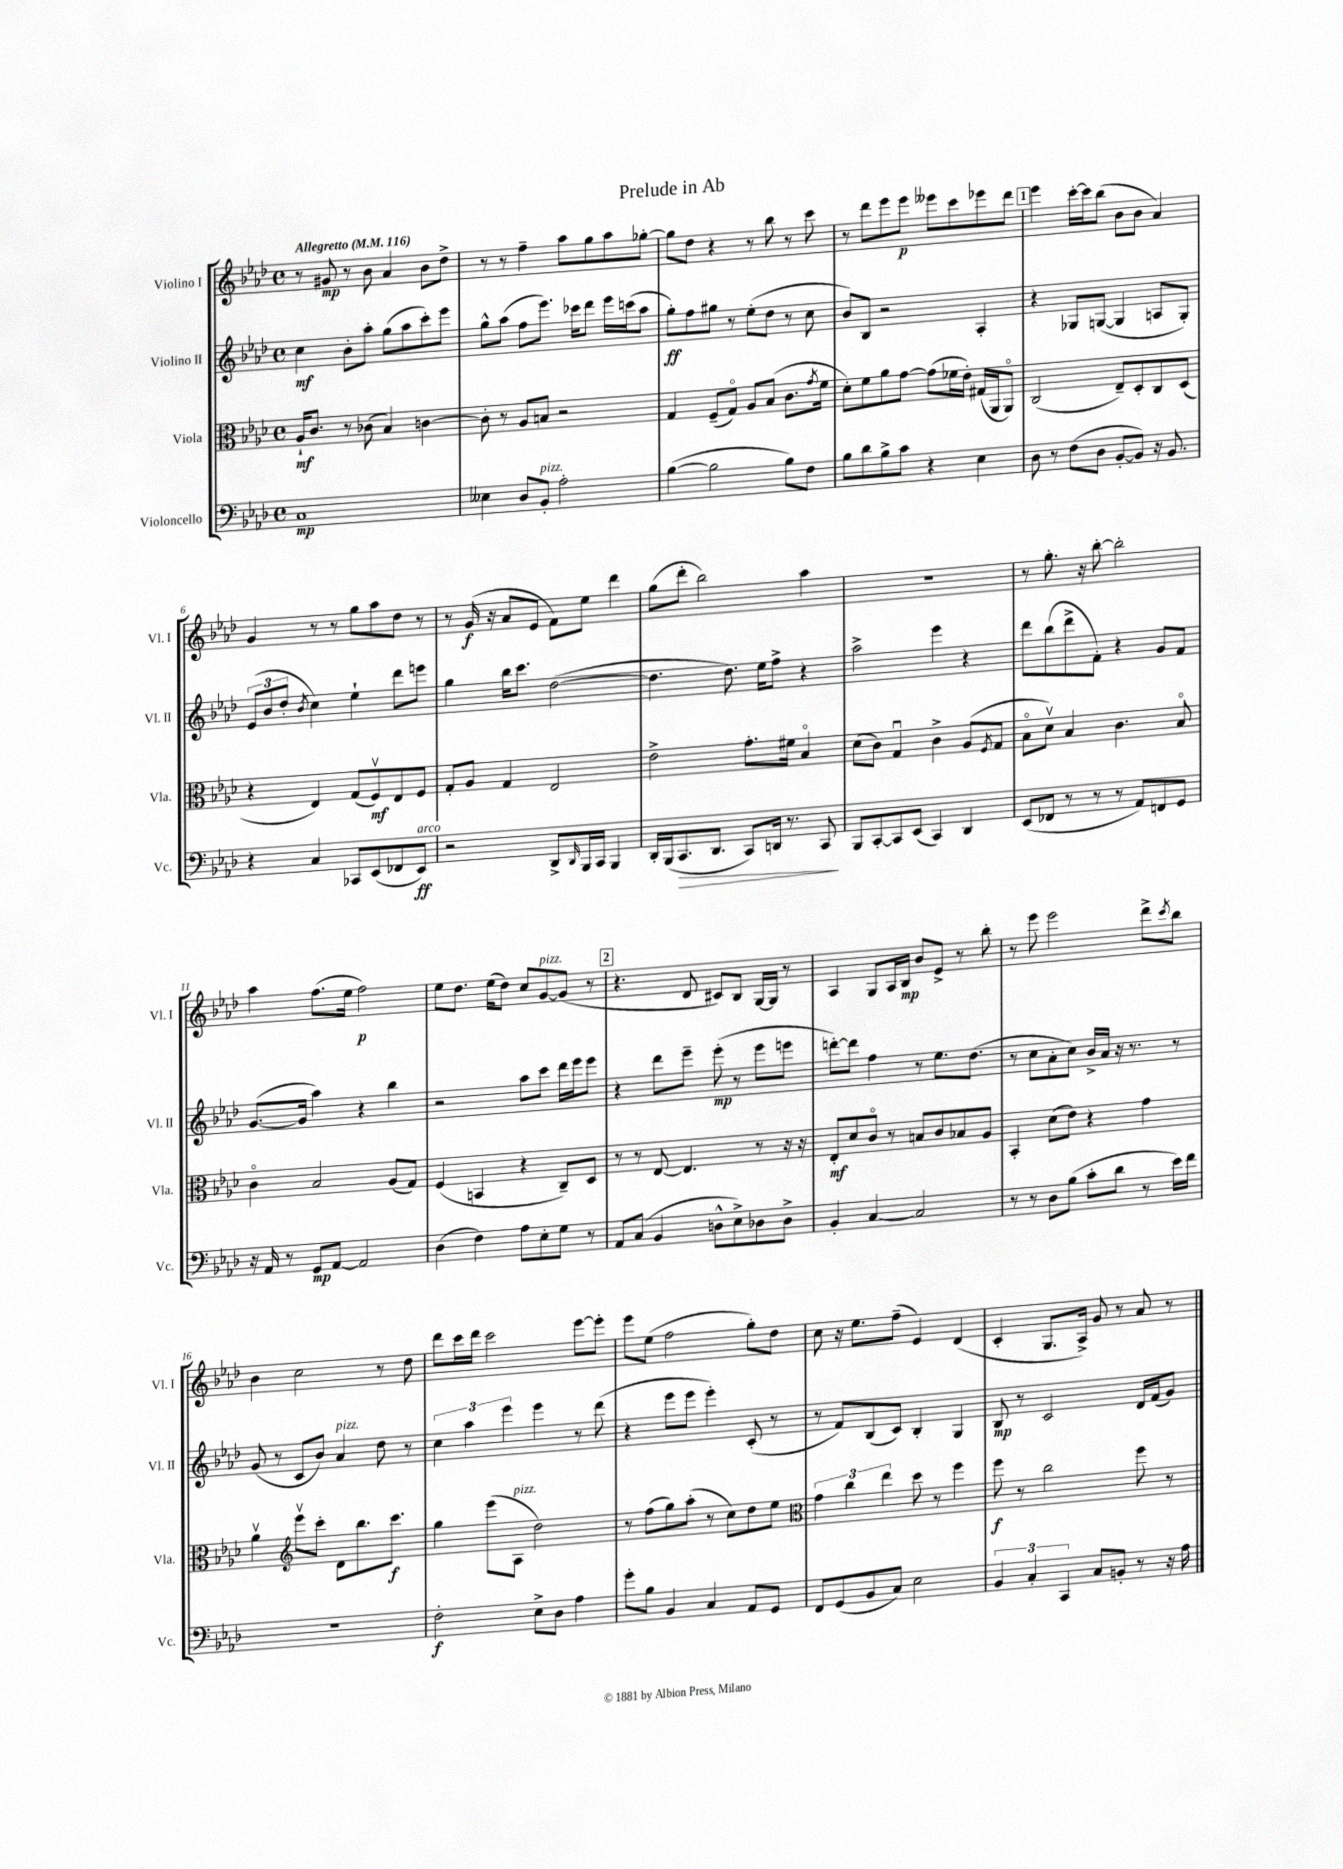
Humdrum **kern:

**kern	**kern	**kern	**kern
*staff4	*staff3	*staff2	*staff1
*clefF4	*clefC3	*clefG2	*clefG2
*k[b-e-a-d-]	*k[b-e-a-d-]	*k[b-e-a-d-]	*k[b-e-a-d-]
*M4/4	*M4/4	*M4/4	*M4/4
*met(c)	*met(c)	*met(c)	*met(c)
*MM116	*MM116	*MM116	*MM116
1C	16A-`	4cc	8r
.	8.c	.	.
.	.	.	8g#
.	8r	8b-'	8r
.	(8c-	8aa-'	8b-
.	4B-)	(8gg	4a-
.	.	8aa-	.
.	[4c	8ccc')	8b-
.	.	8eee-	8dd-^
=	=	=	=
4E--	8c']	8gg^^	8r
.	8r	(8aa-	8r
8D-	8A-	8ff	4ff~
8BB-'	8B	8.eee-)	.
2A-'	2r	.	8aa-
.	.	16ccc-	.
.	.	8ddd-	8gg
.	.	16eee-	8aa-
.	.	(16ccc	.
.	.	8aa-	[8gg-'
=	=	=	=
([4B-	4G	8gg')	8gg-]
.	.	8ff	8dd-
2B-]	(8F~	8gg#	4r
.	8Go)	8r	.
.	8A-	(8ee-'	8r
.	(8B-	8dd-	8bb-
8B-)	8.c	8r	8r
8F	.	8cc	8ccc
.	8qg	.	.
.	16f	.	.
=	=	=	=
8B-	8d-')	8b-)	8r
8d-	8f	8B-	8ddd-
8B-^	8a-	2r	8eee-
8c	[8g	.	8eee-
4r	(8g]	.	8eee--
.	16f-	.	8ccc
.	16e-')	.	.
4E-	(16G#	4A-'	8eee-
.	16AA-	.	.
.	8AA-o)	.	8ddd-
=	=	=	=
8D-	(2C	4r	4eee-
8r	.	.	.
(8F	.	8G-	[16ccc'
.	.	.	16ccc]
8D-	.	([8G	(8bb-
[8BB-'	8E-~)	4G]	8b-
8BB-])	8D-'	.	8b-
16r	8C	8A	4a-)
8.BB-	.	.	.
.	(8D-	8G')	.
=	=	=	=
4r	4r	(12e-	4g
.	.	12b-	.
.	.	12dd-'	.
.	.	8qb-	.
4C	4E-)	4cc)	8r
.	.	.	8r
8CC-	(8G	4ee-`	8gg
(8EE-	8Fv)	.	8aa-
8FF-	8E-	8ddd-	8dd-
8EE-)	8F	8eee	8r
=	=	=	=
2r	8G'	4gg	8r
.	8A-	.	(16g
.	.	.	16r
.	4G	16bb-	8a-
.	.	8.ccc	.
.	.	.	8e-
8DD-^	2E-	([2dd-	8f)
16qqDD-	.	.	.
16BBB-	.	.	8ee-
16CC	.	.	.
4BBB-	.	.	4ddd-
=	=	=	=
16DD-'	2e-^	4.dd-]	(8gg
(16BBB-	.	.	.
8.CC	.	.	8ddd-'
.	.	.	2bb-)
8.DD-	.	.	.
.	.	8.dd-)	.
8CC)	8.g'	.	.
.	.	16ee-	.
16DD	.	8ff^	.
8.r	16f#	.	.
.	4B-o	4r	4aa-
8CC	.	.	.
=	=	=	=
8BBB-	(8d-	2aa-^	1r
[8CC'	8c)	.	.
8CC]	4Gu	.	.
(8EE-	.	.	.
4CC)	4c^	4eee-	.
4DD-	(8A-	4r	.
.	8qF	.	.
.	8G	.	.
=	=	=	=
(8EE-	8B-o	8ddd-	8r
8FF-	8d-v)	(8bb-	8.gg'
8r	4B-	8ddd-^	.
.	.	.	16r
8r	.	8f')	[8bb-'
8r	4.c	4r	2bb-']
8AA-)	.	.	.
8FF	.	8g	.
8GG	8B-o	8f	.
=	=	=	=
16r	4co	([8.g	4aa-
16AA-	.	.	.
8r	.	.	.
.	.	16g]	.
8GG	2B-	4aa-)	(8.ff
[8AA-	.	.	.
.	.	.	16ee-
2AA-]	.	4r	2ff)
.	(8A-	4bb-	.
.	8G)	.	.
=	=	=	=
(4D-	(4F	2r	8ee-
.	.	.	8.dd-
4F)	4BB	.	.
.	.	.	(16ee-
.	.	.	8dd-)
8A-	4r	8aa-	8cc
8E-'	.	8ccc	[8g
8G	8C~)	16ddd-	(8g]
.	.	16eee-	.
8r	8D-	8eee-	8r
=	=	=	=
8AA-	8r	4r	4.r
(8C	8r	.	.
4BB-	[8E-	8ddd-	.
.	4.E-]	8eee-~	8d-
8D^^	.	(8eee-'	8c#)
8E-^)	.	8r	8B-
8D-	8r	8eee-	[16G
.	.	.	16G]
8D-^	16r	8eee	8r
.	16r	.	.
=	=	=	=
4BB-'	8E-'	[8ddd')	4A-
.	8d-	8ddd]	.
[4C	8co	4ff	8G
.	8r	.	16A-
.	.	.	16B-
2C]	8B	8r	8b-
.	8c	8.ee-	8e-^
.	8B-	.	8r
.	.	(8.dd-	.
.	8A-	.	8bb-'
=	=	=	=
8r	4BB-'	8r	8r
8r	.	8cc	8eee-
8D-	(8d-	8a-'	2eee-
(8B-	8e-)	8cc)	.
8c'	4r	16b-^	.
.	.	16a-	.
8d-	.	16r	.
.	.	8.r	.
8r	4g	.	8ddd-^
.	.	.	8qccc
16e-)	.	8r	8bb-
16f	.	.	.
=	=	=	=
1r	4a-v	(8g	4b-
.	.	8r	.
*	*clefG2	*	*
.	8eee-v	8c	2cc
.	8ccc'	8b-)	.
.	8d-	4a-	.
.	8.bb-	.	.
.	.	8dd-	8r
.	8.ccc	.	.
.	.	8r	8dd-
=	=	=	=
2F'	4gg	6cc	8ddd-
.	.	.	16ccc
.	.	6aa-	.
.	.	.	16ddd-
.	(8eee-	.	2ccc
.	.	6eee-	.
.	8A-	.	.
8E-^	2dd-)	4eee-	.
8D-	.	.	.
4A-	.	8r	[8eee-
.	.	(8ddd-	8eee-']
=	=	=	=
8g'	8r	4r	8eee-
8B-	(8ff	.	(8ee-
4BB-	8gg)	8eee-	2ff
.	(8aa-'	8eee-	.
4C	8r	4eee-')	.
.	8cc)	.	.
8AA-	8dd-	(8c'	8gg')
8GG	8ee-	8r	8dd-
=	=	=	=
*	*clefC3	*	*
8FF	6g	8r	8cc
(8GG	.	8f)	16r
.	6cc	.	.
.	.	.	8.ee-
8BB-	.	(8B-	.
.	6ee-	.	.
8C)	.	8c)	(8ff~
2E-	8dd-	4B-'	4e-)
.	8r	.	.
.	4ff	4G	(4d-
=	=	=	=
6BB-	8ff	8B-	4c'
.	8r	8r	.
6C'	.	.	.
.	2cc	2c	8.G
6CC	.	.	.
.	.	.	16A-^)
8C	.	.	8g
8BB'	.	.	8r
8r	8ff	16d-	8a-
.	.	(16f	.
16r	8r	8g)	8r
16A-	.	.	.
==	==	==	==
*-	*-	*-	*-
